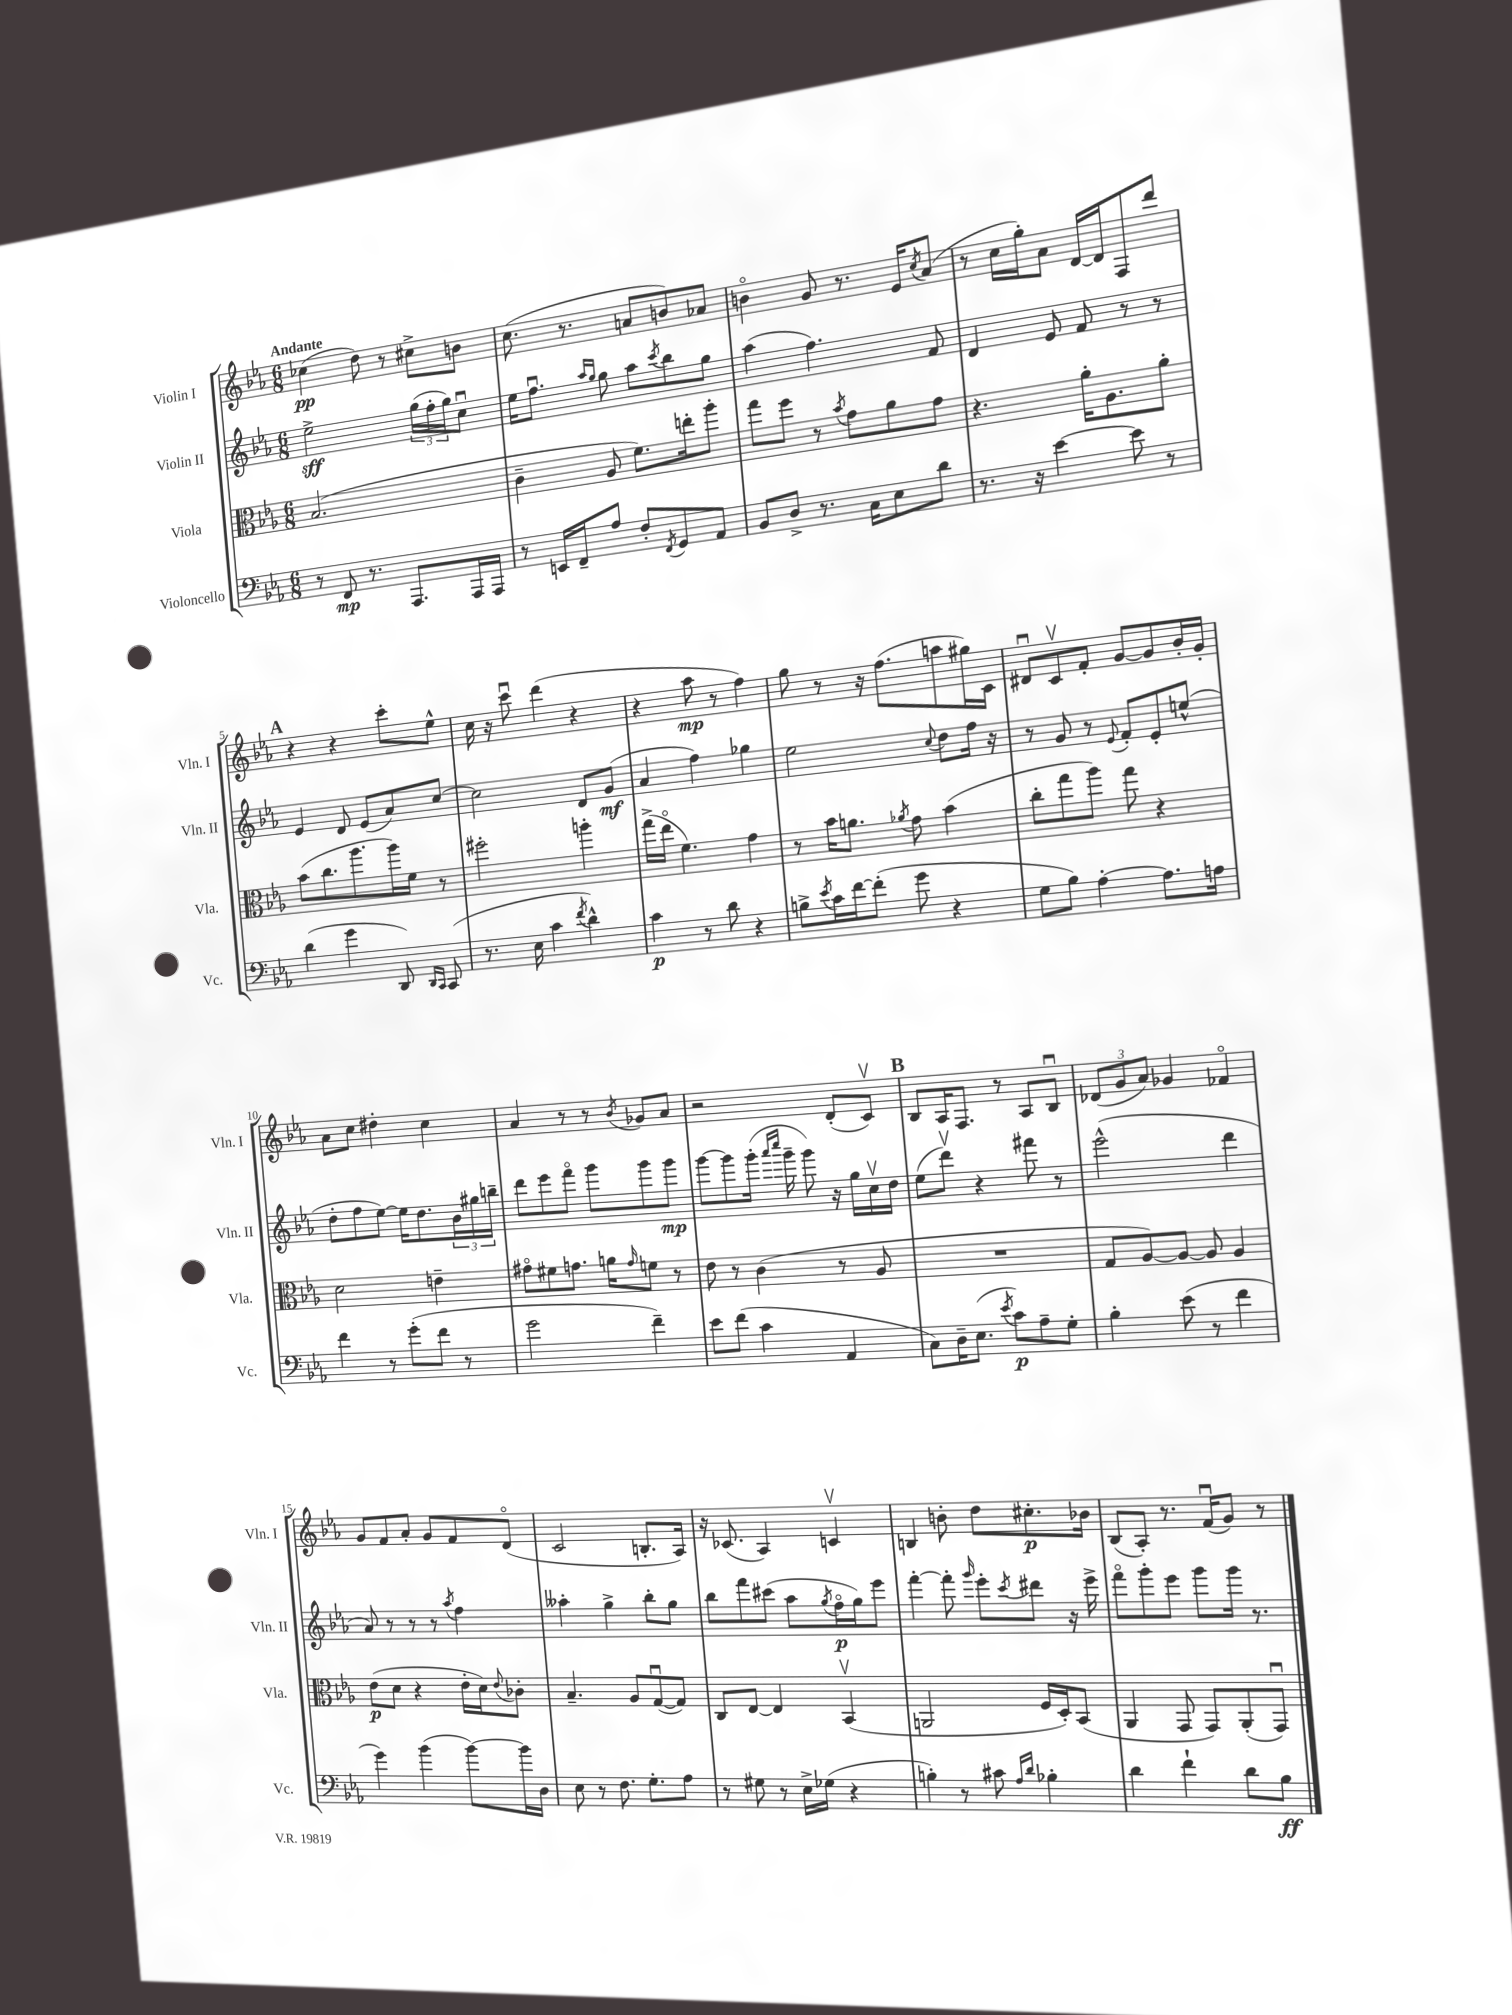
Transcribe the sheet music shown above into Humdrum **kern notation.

**kern	**kern	**kern	**kern
*staff4	*staff3	*staff2	*staff1
*clefF4	*clefC3	*clefG2	*clefG2
*k[b-e-a-]	*k[b-e-a-]	*k[b-e-a-]	*k[b-e-a-]
*M6/8	*M6/8	*M6/8	*M6/8
8r	(2.B-	2ee-^	(4cc-
8FF	.	.	.
8.r	.	.	8dd)
.	.	.	8r
8.AAA-	.	.	.
.	.	(24gg	8cc#^
.	.	24ff'	.
.	.	24gg)	.
16AAA-	.	8ccu	8b
16AAA-	.	.	.
=	=	=	=
8r	4c~	16ee-	(8.cc
.	.	8.ffu	.
16EE	.	.	.
16FF~	.	.	8.r
.	.	16qqaa-	.
.	.	16qqgg	.
8A-	8A-	8gg	.
8F'	8.f)	8aa-	8a
8qFF	.	8qccc	.
8GG	.	8bb-	8b)
.	16ee'	.	.
8AA-	8aa-'	8gg	8a-
=	=	=	=
8BB-	8gg	(4aa-	4bo
8D^	8ff	.	.
8.r	8r	4.ff)	8g
.	8qb-	.	.
.	8g	.	8.r
16C	.	.	.
8E-	8a-	.	.
.	.	.	16e-
.	.	.	8qcc
8d	8g	8f	(8a-
=	=	=	=
8.r	4.r	4d	8r
.	.	.	16cc
16r	.	.	16gg')
[4e-	.	8e-	8a-
.	16a-'	8f	[16d
.	8.A-	.	16d]
8e-]	.	8r	8F
8r	8a-'	8r	8ddd
=	=	=	=
(4d	(8b-	4e-	4r
.	8.cc	.	.
4g	.	8d	4r
.	8.aa-	.	.
.	.	(8e-	.
8DD)	16aa-)	8a-)	8ccc'
.	16f	.	.
16qqDD	.	.	.
16qqCC	.	.	.
(8CC	8r	[8cc	8ee-^^
=	=	=	=
8.r	2ff#'	2cc]	16cc
.	.	.	16r
.	.	.	8cccu
16E-	.	.	.
4c	.	.	(4ddd
8qf	.	.	.
4d^^)	4aa'	8d	4r
.	.	(8g	.
=	=	=	=
4c	(16gg^	4a-	4r
.	16ee-o	.	.
.	4.f)	.	.
8r	.	4ff)	8aa-
8d	.	.	8r
4r	4g	4gg-	4ff)
=	=	=	=
8B^	8r	2ee-	8gg
8qe-	.	.	.
16c	16b-	.	8r
[16f	8.a	.	.
(8f']	.	.	16r
.	.	.	(8.ff
.	8qa-	.	.
8g	8g	.	.
.	.	8qqcc	.
4r	(4b-	8dd	8aa
.	.	16ff	16gg#)
.	.	16r	16c
=	=	=	=
8G	8cc'	8r	8d#u
8B-)	8gg	8g	8cv
[4A-'	8aa-)	8r	8f'
.	.	8qqe-	.
.	8gg	8f'	[8g
8.A-]	4r	8e-'	8g]
.	.	(8ee^^	16b-'
16A	.	.	16g'
=	=	=	=
4f	2d	8dd'	8a-
.	.	8ff	8cc
8r	.	[8ee-)	4dd#'
(8g'	.	16ee-]	.
.	.	8.dd	.
8f	4e~	.	4cc
8r	.	24b-	.
.	.	24gg#	.
.	.	24bb~	.
=	=	=	=
2g	8g#o	8ddd	4a-
.	8f#	8eee-	.
.	8.g	8fffo	8r
.	.	8ggg	8r
.	16a	.	.
.	16qqg	.	8qb-
4f~)	8f	8ggg	8g-
.	8r	8ggg	8a-
=	=	=	=
8e-	8e-	[8ggg	2r
(8f	8r	8ggg]	.
4c	(4c	(16ggg'	.
.	.	16qqaaa-	.
.	.	16qqcccc	.
.	.	16ggg~	.
.	.	8ggg)	.
4AA-	8r	16r	(8d'
.	.	16gg	.
.	8A-	16ccv	8cv)
.	.	16dd	.
=	=	=	=
8C)	2.r	(8ee-	8B-
16D~	.	8dddv)	16A-
(8.E-	.	.	8.F
.	.	4r	.
8qe-	.	.	.
8c)	.	.	8r
8A-~	.	8fff#	8A-
8G'	.	8r	8B-u
=	=	=	=
4B-'	8G	(2eee-^^	(12d-
.	.	.	12g
.	[8A-)	.	.
.	.	.	12a-)
(8e-	8A-_	.	4g-
8r	8A-]	.	.
4f	4A-	4ddd	4f-o
=	=	=	=
4g)	(8e-	8a-)	8g
.	8d	8r	8f
(4b-	4r	8r	8a-'
.	.	8r	8g
.	.	8qaa-	.
[8b-)	16e-'	4ff	8f
.	16d)	.	.
.	8qqe-	.	.
16b-]	8c-'	.	(8do
16D	.	.	.
=	=	=	=
8E-	4.B-~	4aa--'	2c
8r	.	.	.
8.F	.	4gg^	.
.	8A-	.	.
8.G'	.	.	.
.	([8Gu	8bb-'	8.B'
8A-	8G])	8gg	.
.	.	.	16A-)
=	=	=	=
8r	8C	8bb-	16r
.	.	.	(8.c-
8G#	[8E-	8fff	.
8r	4E-]	(8ccc#	4A-)
16E-^	.	8aa-	.
(16G-	.	.	.
.	.	8qgg	.
4r	(4BB-v	16ffo	4cv
.	.	16gg)	.
.	.	8eee-	.
=	=	=	=
4B')	2AA	[4fff'	4B
8r	.	8fff']	8b'
.	.	16qqggg	.
8c#	.	8eee-'	8dd
16qqA-	.	.	.
16qqd	.	8qccc	.
4B-'	16F	8ddd#	8.cc#'
.	16D')	.	.
.	(8BB-	16r	.
.	.	16eee-^	16b-
=	=	=	=
4d	4AA-	8fffo	(8B-
.	.	8ggg'	8A-')
4f`	8GG	8eee-	8.r
.	8GG)	8ggg	.
.	.	.	(16fu
8d	(8AA-'	16ggg	8g)
.	.	8.r	.
8B-	8GGu)	.	8r
==	==	==	==
*-	*-	*-	*-
